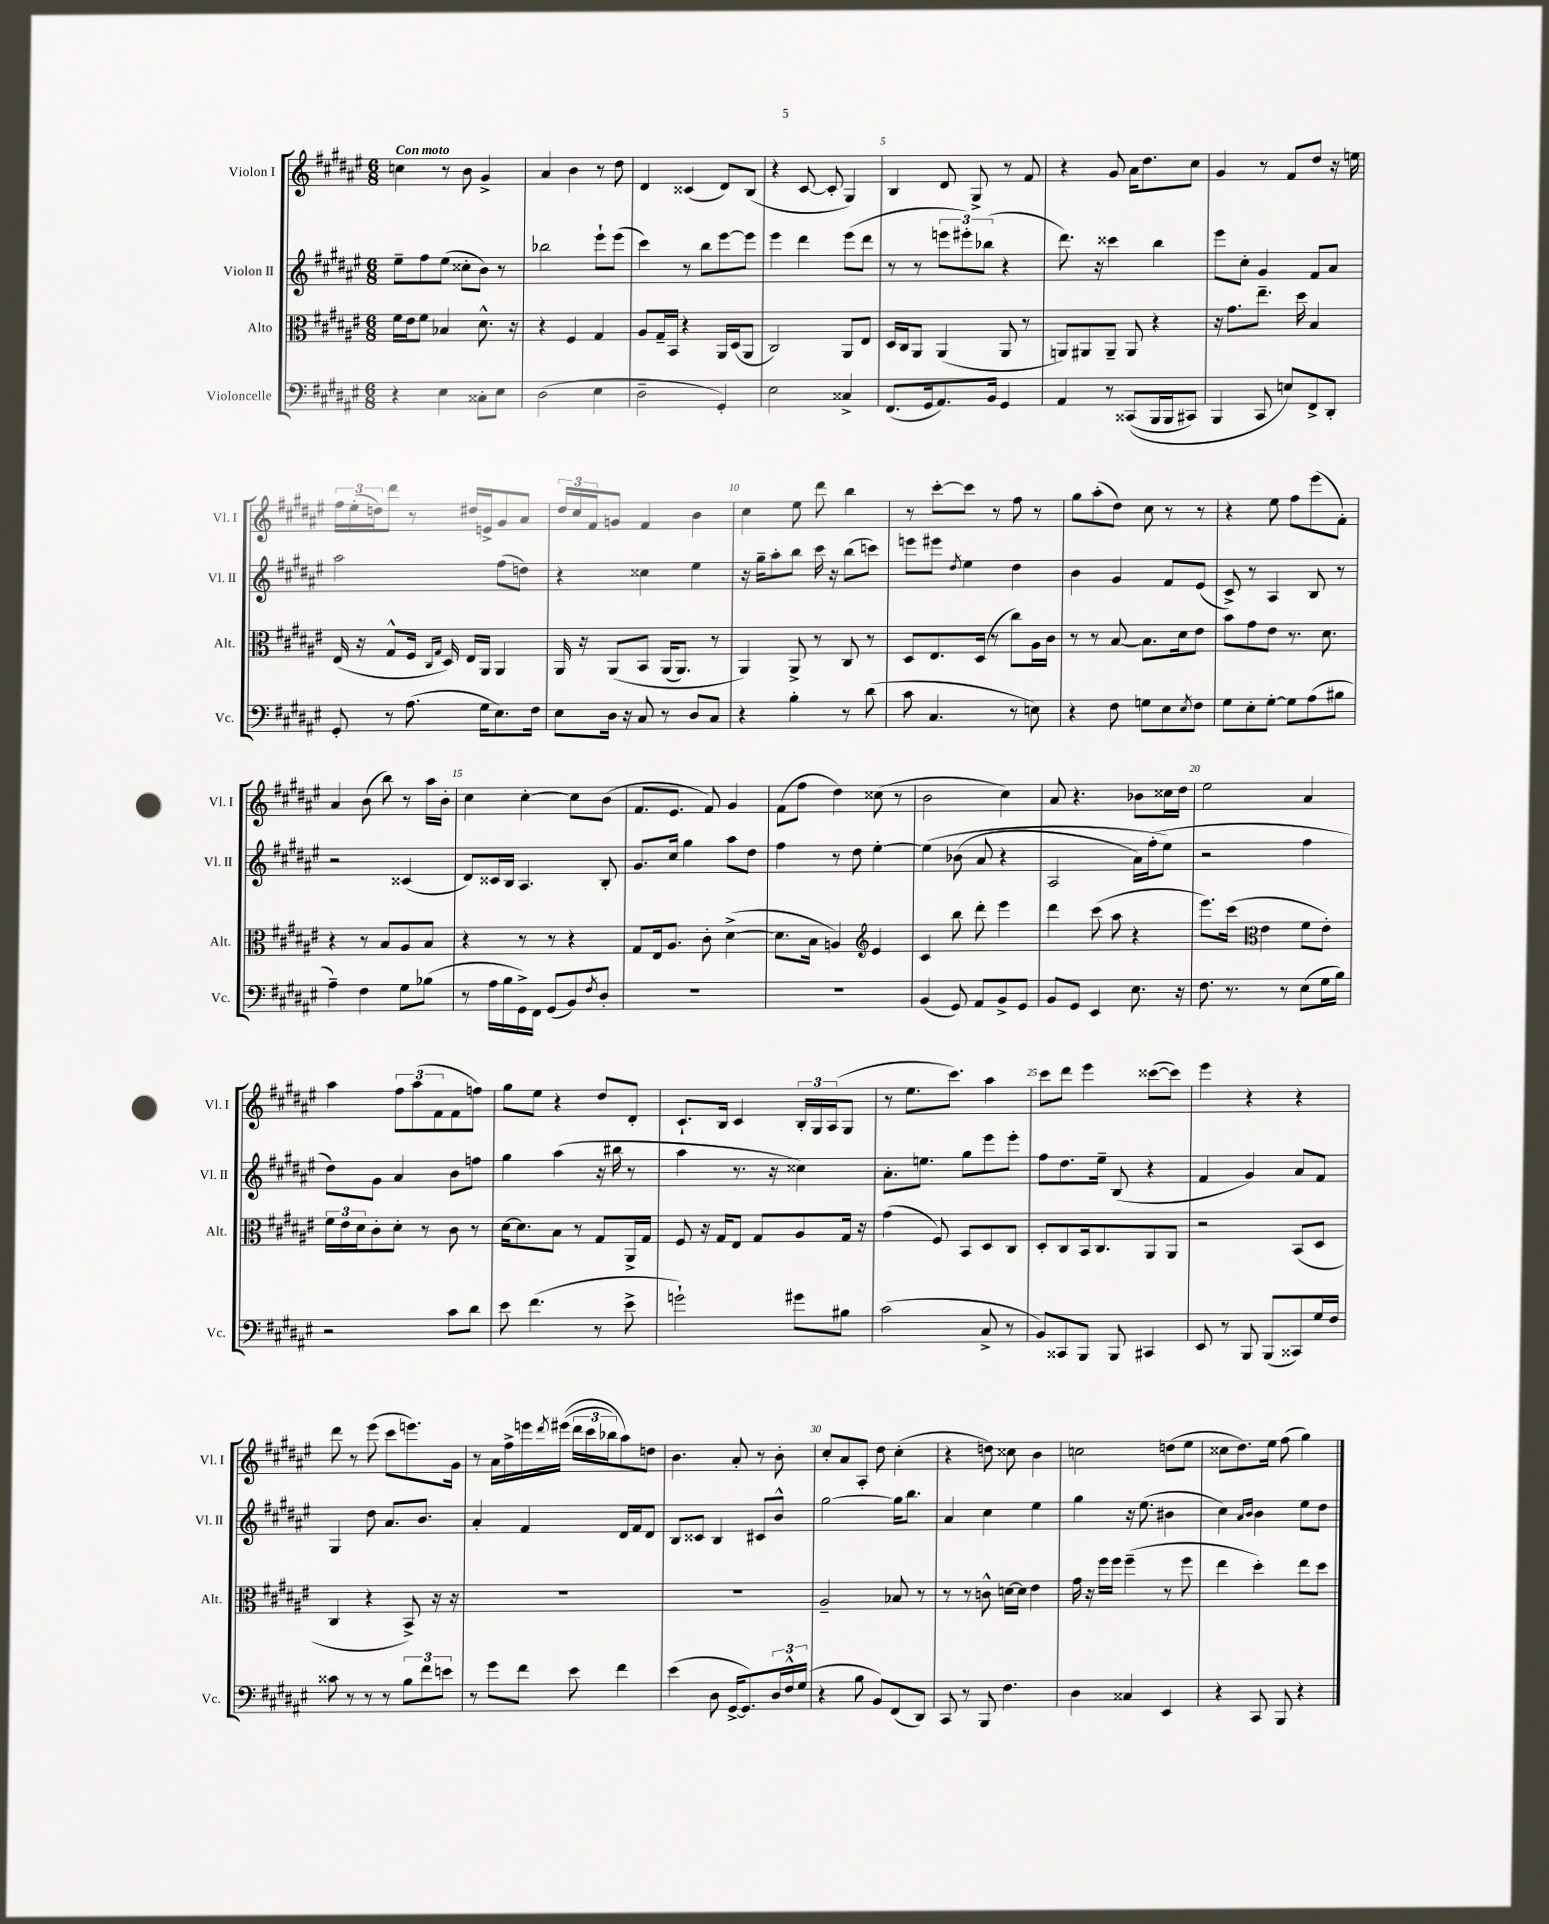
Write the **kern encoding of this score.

**kern	**kern	**kern	**kern
*part4	*part3	*part2	*part1
*staff4	*staff3	*staff2	*staff1
*I"Violoncelle	*I"Alto	*I"Violon II	*I"Violon I
*I'Vc.	*I'Alt.	*I'Vl. II	*I'Vl. I
*clefF4	*clefC3	*clefG2	*clefG2
*k[f#c#g#d#a#e#]	*k[f#c#g#d#a#e#]	*k[f#c#g#d#a#e#]	*k[f#c#g#d#a#e#]
*M6/8	*M6/8	*M6/8	*M6/8
=1	=1	=1	=1
!	!	!	!LO:TX:a:B:t=Con moto
4r	16f#\LL	8ee#~\L	4ccn\
.	16e#\J	.	.
.	8f#\J	8ff#\	.
4E#\	4B-X/	(8ee#\J	8r
.	.	8cc##X'\L	8b\
8C##X'\L	8.d#^^\	8b\J)	4g#^/
8E#\J	.	8r	.
.	16r	.	.
=2	=2	=2	=2
(2D#\	4r	2bb-X\	4a#/
.	4F#/	.	4b\
4E#\	4G#/	8eee#`\L	8r
.	.	(8eee#\J	8dd#\
=3	=3	=3	=3
2D#~\	8A#/L	4ccc#\)	4d#/
.	16G#~/L	.	.
.	16BB/JJ	.	.
.	4r	8r	(4c##X/
.	.	8bb\L	.
4GG#'/)	16AA#/LL	[8eee#\	8d#/L)
.	(16D#/J	.	.
.	8AA#/J	8eee#\J]	(8B/J
=4	=4	=4	=4
2E#\	2C#/)	4eee#\	4r
.	.	4ddd#\	[8c#/
.	.	.	8c#'/]
4C##X^/	8AA#/L	(8eee#\L	4G#/)
.	8E#/J	8ddd#\J	.
=5	=5	=5	=5
(8.FF#/L	16D#/LL	8r	4B/
.	16C#/J	.	.
.	8AA#/J	8r	.
16GG#/k	.	.	.
8.AA#/)	(4AA#/	12eeen\L	8d#/
.	.	12eee#X'\)	.
.	.	.	8G#^/
.	.	(12bb-X\J	.
16BB/Jk	.	.	.
4GG#/	8AA#/	4r	8r
.	8r	.	8f#/
=6	=6	=6	=6
4AA#/	8AAn/L)	8.ddd#\)	4r
.	8AA#X/	.	.
.	.	16r	.
8r	8AA#~/J	4ccc##X\	8g#/
((8CC##X/L	8AA#/	.	16a#\KL
.	.	.	8.dd#\
16BBB/L	4r	4bb\	.
16BBB/J	.	.	.
8CC#X/J)	.	.	8cc#\J
=7	=7	=7	=7
4BBB/	16r	8eee#\L	4g#/
.	8.g#\L	.	.
.	.	8cc#'\J	.
8CC#/	8.ee#~\J	4g#/	8r
8En/L)	.	.	8f#/L
.	16dd#\	.	.
8FF#^/	4B/	8f#/L	8dd#/J
8DD#'/J	.	8a#/J	16r
.	.	.	16een\
!!LO:LB:g=z
=8	=8	=8	=8
8GG#'/	(16E#/	2aa#\	24ff#\LL
.	.	.	(24ee#'\
.	16r	.	.
.	.	.	24ddn\J)
8r	8G#^^/L	.	8ddd#\J
(8.A#\	16F#/Jk	.	8r
.	16qqC#/LL	.	.
.	16qqG#/JJ	.	.
.	16D#/)	.	.
.	16E#/LL	.	16dd#X/LL
16G#\KL	16AA#/JJ	.	16en^/J
8.E#\)	4AA#/	(8ff#\L	8g#/
.	.	8ddn\J)	8a#/J
16F#\Jk	.	.	.
=9	=9	=9	=9
8E#\L	16AA#/	4r	24dd#/LL
.	.	.	24cc#/
.	16r	.	.
.	.	.	24f#/J
16D#\Jk	(8AA#/L	.	8gn/J
16r	.	.	.
8C#/	8BB/J	4cc##X\	4f#/
8r	(16AA#/KL	.	.
.	8.AA#/J)	.	.
8D#/L	.	4ee#\	4b\
8C#/J	8r	.	.
=10	=10	=10	=10
4r	4AA#/)	16r	4cc#\
.	.	16gg#~\KL	.
.	.	8aa#'\	.
4B'\	8AA#^/	8bb\J	8ee#\
.	8r	16ccc#\	8ddd#\
.	.	16r	.
8r	8C#/	(8bb\L	4bb\
(8d#\	8r	8cccn\J)	.
=11	=11	=11	=11
8c#\	8D#/L	8eeen\L	8r
4.C#/	8.E#/	8eee#X\J	[8ccc#'\L
.	.	8qdd#/	.
.	.	4ee#\	8ccc#\J]
.	(16D#/Jk	.	.
.	8r	.	8r
8r	8cc#\L)	4dd#\	8ff#\
8En\)	16A#\L	.	8r
.	16c#\JJ	.	.
=12	=12	=12	=12
4r	8r	4b\	8gg#\L
.	8r	.	(8aa#'\
8F#\	[8B/	4g#/	8dd#\J)
8Gn\L	8.B\L]	.	8cc#\
8E#\	.	8f#/L	8r
.	16d#\k	.	.
8qE#/	.	.	.
8F#\J	8e#\J	(8e#/J	8r
=13	=13	=13	=13
8G#\L	8b\L	8c#^/)	4r
8E#'\	8g#\	8r	.
[8G#'\J	8e#\J	4A#/	8ee#\
8G#\L]	8.r	.	8ff#\L
(8A#\	.	8B/	(8eee#\
.	8.d#\	.	.
8B#X\J	.	8r	8f#'\J)
!!LO:LB:g=z
=14	=14	=14	=14
4A#~\)	4r	2r	4a#/
4F#\	8r	.	(8b\
.	8B/L	.	8bb\)
8G#\L	8A#/	(4c##X/	8r
(8B-X\J	8B/J	.	16aa#\LL
.	.	.	16b'\JJ
=15	=15	=15	=15
8r	4r	8d#/L)	4cc#\
16A#\LL	.	16c##X/L	.
16B\	.	16B/JJ	.
16GG#^\)	8r	4.A#/	[4cc#'\
16FF#\JJ	.	.	.
(8GG#/L	8r	.	.
8BB/)	4r	.	8cc#\L]
8qF#/	.	.	.
8D#'/J	.	8B'/	(8b\J
=16	=16	=16	=16
2.r	8G#/L	8.g#/L	8.f#/L
.	16E#/k	.	.
.	8.A#/J	16cc#/Jk	8.e#/J
.	.	4gg#\	.
.	8c#'\	.	8f#/)
.	([4d#^\	8aa#\L	4g#/
.	.	8dd#\J	.
=17	=17	=17	=17
2.r	8.d#\L]	4ff#\	(8f#\L
.	.	.	8ff#\J
.	16B\Jk	.	.
.	4An/)	8r	4dd#\)
.	.	8dd#\	.
*	*clefG2	*	*
.	4e#/	[4ee#'\	(8cc##X\
.	.	.	8r
=18	=18	=18	=18
(4BB/	4c#/	(4ee#\]	2b\
8GG#/)	8bb\	(8b-X\	.
8AA#/L	8ddd#'\	8a#/	.
8BB^/	4eee#\	4r	4cc#\)
8GG#/J	.	.	.
=19	=19	=19	=19
8BB/L	4ddd#\	2A#/	8a#/
8GG#/J	.	.	4.r
4EE#/	(8ccc#\	.	.
.	8aa#\	.	.
8.E#\	4r	16a#\LL)	8b-X\L
.	.	(16ff#'\J	.
.	.	8ee#\J)	16cc##X\L
16r	.	.	16dd#\JJ
=20	=20	=20	=20
8.F#\	8.eee#\L)	2r	2ee#\
8.r	(16ccc#\Jk	.	.
*	*clefC3	*	*
.	4e#\	.	.
8r	.	.	.
(8E#\L	8f#\L	4ff#\	4a#/
16G#\L	8e#'\J)	.	.
16B\JJ)	.	.	.
!!LO:LB:g=z
=21	=21	=21	=21
2r	24f#\LL	8dd#\L)	4aa#\
.	24e#\	.	.
.	24d#\J	.	.
.	8c#'\	8g#\J	.
.	8d#'\J	4a#/	12ff#\L
.	.	.	(12aa#\
.	8r	.	.
.	.	.	12f#\
8c#\L	8c#\	8b\L	8f#\
8d#\J	8r	8ffn\J	8ffn\J)
=22	=22	=22	=22
8e#\	[16d#\KL	4gg#\	8gg#\L
.	8.d#\]	.	.
(4.f#\	.	.	8ee#\J
.	8B\J	(4aa#\	4r
.	8r	.	.
8r	8G#/L	16r	8dd#/L
.	.	16bb#X\	.
8e#^\	16AA#^/L	8r	8d#'/J
.	16G#/JJ	.	.
=23	=23	=23	=23
2gn`\)	8F#/	4aa#\	8.c#`/L
.	16r	.	.
.	16G#/KL	.	16B/Jk
.	8E#/J	8.r	4c#/
.	8G#/L	.	.
.	.	16r	.
8g#X\L	8A#/	4cc##X\)	24B'/LL
.	.	.	24G#/
.	.	.	(24A#/J
8B#X\J	16G#/Jk	.	8G#/J
.	16r	.	.
=24	=24	=24	=24
(2c#\	(4g#\	8.a#'\L	8r
.	.	.	8.ee#\L
.	.	8.een\J	.
.	8F#/)	.	.
.	.	.	8.ccc#\J)
.	8BB/L	8gg#\L	.
8C#^/	8D#/	8eee#\	4aa#\
8r	8C#/J	8eee#'\J	.
=25	=25	=25	=25
8BB/L)	8D#'/L	8ff#\L	8ccc#\L
8CC##X/	8C#/	8.dd#\	8ddd#\J
8BBB/J	16BB/k	.	4eee#\
.	8.C#/	16ee#~\Jk	.
8BBB/	.	(8B/	.
4CC#X/	8AA#/	4r	([8ccc##X\L
.	8AA#/J	.	8ccc##\J])
=26	=26	=26	=26
8EE#/	2r	4f#/	4eee#\
8r	.	.	.
8BBB/	.	4g#/)	4r
(8BBB/L	.	.	.
8CC##X/)	(8BB/L	8a#/L	4r
16G#/L	8D#/J	8f#/J	.
16F#/JJ	.	.	.
!!LO:LB:g=z
=27	=27	=27	=27
8c##X\	4C#/	4G#/	8ddd#\
8r	.	.	8r
8r	4r	8dd#\	(8eee#\
8r	.	8.a#/L	8ccc#\L
12B\L	8BB^/)	.	8.eeen\)
.	.	8.b/J	.
12f#\	.	.	.
.	16r	.	.
12en\J	.	.	.
.	16r	.	16g#\Jk
=28	=28	=28	=28
8r	2.r	4a#'/	8r
8g#\L	.	.	16a#\LL
.	.	.	16ff#^\
8f#\J	.	4f#/	16eeen\
.	.	.	8qddd#/
.	.	.	((16eee#X\JJ
8e#\	.	.	24ddd#\LL
.	.	.	24ccc#\
.	.	.	24bb-X\J)
4f#\	.	16d#/LL	8aa#\)
.	.	16f#/J	.
.	.	8d#/J	8ddn\J
=29	=29	=29	=29
(4e#\	2.r	8B/L	4.b\
.	.	8c##X/J	.
8D#\	.	4B/	.
[16GG#^/KL	.	.	8a#'/
8.GG#/])	.	.	.
.	.	8c#X/L	8r
24D#/L	.	8b^^/J	8b'\
24F#^^/	.	.	.
(24G#/JJ	.	.	.
=30	=30	=30	=30
4r	2A#~/	[2gg#\	8cc#'/L
.	.	.	8a#/
8B\	.	.	8A#'/J
8BB/L)	.	.	8dd#\
(8FF#/	8B-X/	16gg#\KL]	(4cc#'\
.	.	8.bb\J	.
8DD#/J)	8r	.	.
=31	=31	=31	=31
8CC#/	8r	4a#/	4r
8r	8r	.	.
8BBB/	8cn^^\	4cc#\	8ddn\)
4.F#\	[16dn\LL	.	8cc##X\
.	16d\JJ]	.	.
.	4e#\	4ee#\	4b\
=32	=32	=32	=32
4D#\	16g#\	4gg#\	2ccn\
.	16r	.	.
.	16ff#\LL	.	.
.	16ff#\JJ	.	.
4C##X/	(4ff#~\	16r	.
.	.	(8.ee#\	.
4EE#/	8r	4b#X\	(8ddn\L
.	8ff#\	.	8ee#\J
=33	=33	=33	=33
4r	4ee#\	4cc#\)	8cc##X\L
.	.	.	8.dd#\)
.	.	16qqa#/LL	.
.	.	16qqb/JJ	.
8CC#/	4dd#'\)	4b\	.
.	.	.	16ee#\Jk
8BBB/	.	.	(8ff#\
4r	8ee#\L	8ee#\L	4gg#\)
.	8dd#\J	8dd#\J	.
==	==	==	==
*-	*-	*-	*-
